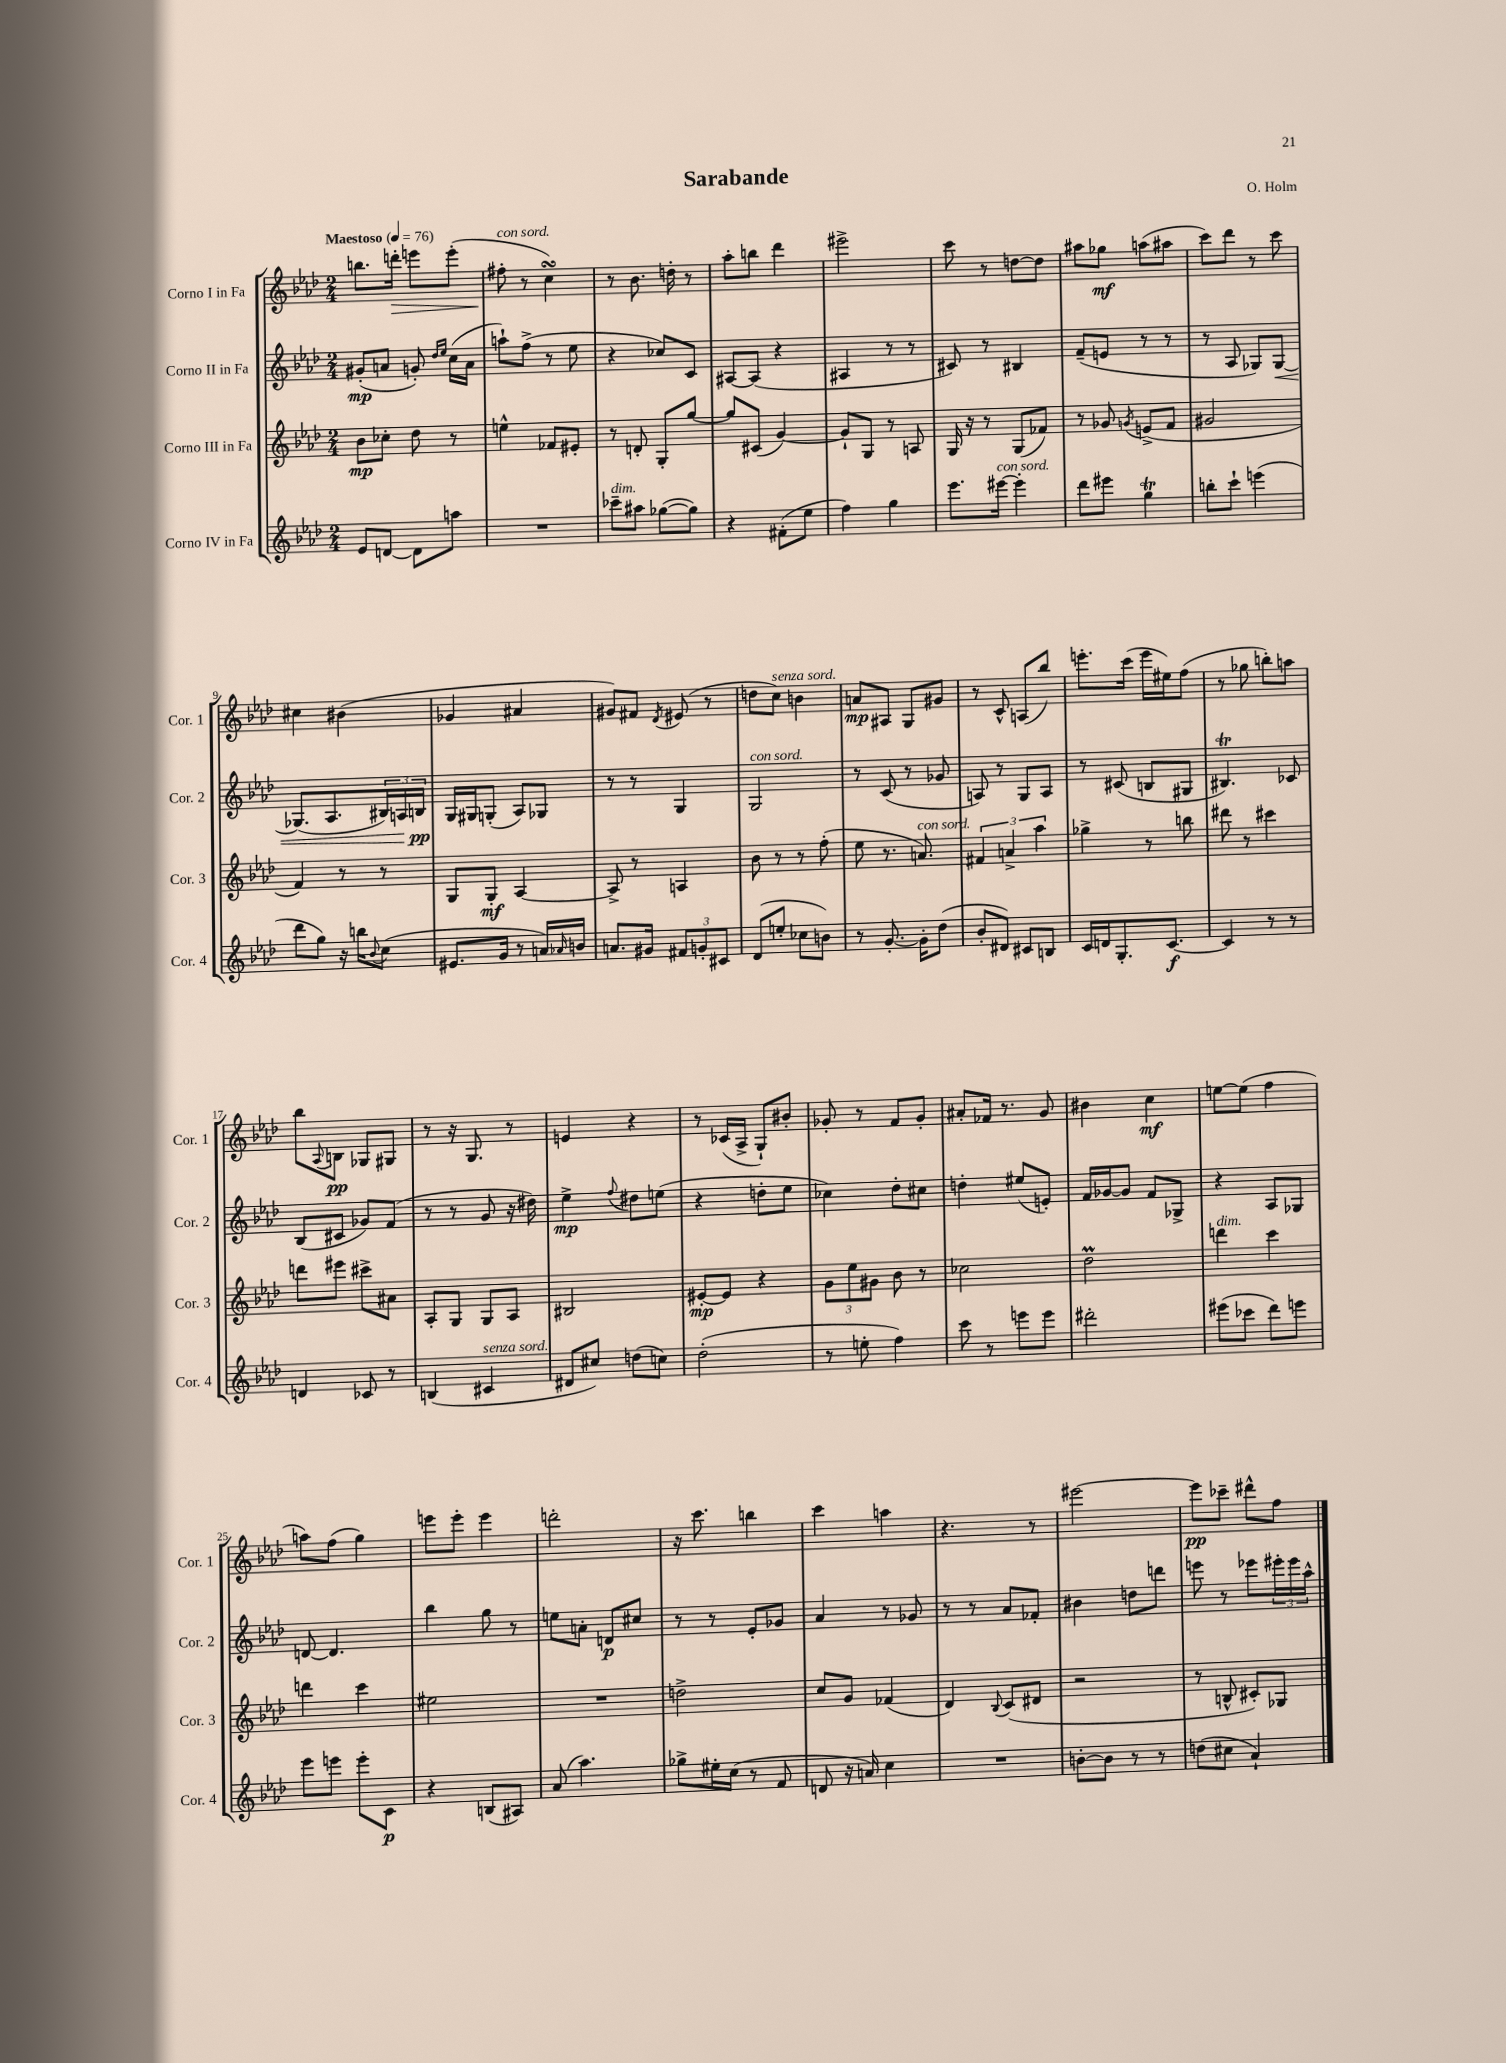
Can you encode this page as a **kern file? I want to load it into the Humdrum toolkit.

**kern	**dynam	**kern	**dynam	**kern	**dynam	**kern	**dynam
*part4	*part4	*part3	*part3	*part2	*part2	*part1	*part1
*staff4	*staff4	*staff3	*staff3	*staff2	*staff2	*staff1	*staff1
*I"Corno IV in Fa	*	*I"Corno III in Fa	*	*I"Corno II in Fa	*	*I"Corno I in Fa	*
*I'Cor. 4	*	*I'Cor. 3	*	*I'Cor. 2	*	*I'Cor. 1	*
*clefG2	*	*clefG2	*	*clefG2	*	*clefG2	*
*k[b-e-a-d-]	*	*k[b-e-a-d-]	*	*k[b-e-a-d-]	*	*k[b-e-a-d-]	*
*M2/4	*	*M2/4	*	*M2/4	*	*M2/4	*
*MM76	*	*MM76	*	*MM76	*	*MM76	*
=1	=1	=1	=1	=1	=1	=1	=1
!	!	!	!	!	!	!LO:TX:a:B:t=Maestoso	!
8e-/L	.	8b-\L	mp	(8g#X'/L	mp	8.bbn\L	.
[8dn/J	.	8cc-X'\J	.	8an/J	.	.	.
!	!	!	!	!	!	!	!LO:HP:b
.	.	.	.	.	.	16dddn'\Jk	>
8d\L]	.	8dd-\	.	8gn'/)	.	8eeen\L	.
.	.	.	.	16qqdd-/LL	.	.	.
.	.	.	.	16qqee-/JJ	.	.	.
8aan\J	.	8r	.	(16cc\LL	.	(8eee'\J	.
.	.	.	.	16a\JJ	.	.	.
=2	=2	=2	=2	=2	=2	=2	=2
!	!	!	!	!	!	!LO:TX:a:i:t=con sord.	!
2r	.	4een^^\	.	8aan`\L)	.	8ff#X'\	.
.	.	.	.	(8ff^\J	.	8r	]
.	.	8f-X/L	.	8r	.	4ccsSsS\)	.
.	.	8e#X'/J	.	8ee-\	.	.	.
=3	=3	=3	=3	=3	=3	=3	=3
!LO:TX:a:i:t=dim.	!	!	!	!	!	!	!
8ccc-X~\L	.	8r	.	4r	.	8r	.
8aa#X\J	.	8dn'/	.	.	.	8.b-\	.
([8gg-X\L	.	8G'/L	.	8cc-X/L)	.	.	.
.	.	.	.	.	.	16ddn'\	.
8gg-\J])	.	[8gg/J	.	8c/J	.	8r	.
=4	=4	=4	=4	=4	=4	=4	=4
4r	.	8gg/L]	.	[8A#X/L	.	8aa-'\L	.
.	.	(8c#X/J	.	(8A#/J]	.	8bbn\J	.
(8f#X'\L	.	[4g/)	.	4r	.	4ddd-\	.
8ee-\J	.	.	.	.	.	.	.
=5	=5	=5	=5	=5	=5	=5	=5
4ff\)	.	8g`/L]	.	4A#X/	.	2eee#X^\	.
.	.	8G/J	.	.	.	.	.
4gg\	.	8r	.	8r	.	.	.
.	.	8An/	.	8r	.	.	.
=6	=6	=6	=6	=6	=6	=6	=6
8.eee-\L	.	16G/	.	8c#X/)	.	8ccc\	.
.	.	16r	.	.	.	.	.
.	.	8r	.	8r	.	8r	.
!LO:TX:a:i:t=con sord.	!	!	!	!	!	!	!
[16eee#X\Jk	.	.	.	.	.	.	.
4eee#'\]	.	(8G/L	.	4B#X/	.	[8ddn\L	.
.	.	8f-X/J)	.	.	.	8dd\J]	.
=7	=7	=7	=7	=7	=7	=7	=7
8ddd-\L	.	8r	.	(8f~/L	.	8aa#X\L	.
8eee#X\J	.	8g-X/	.	8en/J	.	8gg-X\J	mf
.	.	8qgn/	.	.	.	.	.
4ggt\	.	(8en^/L	.	8r	.	(8aan\L	.
.	.	8f/J	.	8r	.	8aa#X\J	.
=8	=8	=8	=8	=8	=8	=8	=8
8bbn'\L	.	2g#X/	.	8r	.	8ccc\L)	.
8ccc`\J	.	.	.	8A-/	.	8ddd-\J	.
(4eeen\	.	.	.	8G-X/L)	.	8r	.
!	!	!	!	!	!LO:HP:b	!	!
.	.	.	.	[8G-/J	<	8ccc\	.
!!LO:LB:g=z
=9	=9	=9	=9	=9	=9	=9	=9
8ddd-\L	.	4f/)	.	(8.G-X/L]	.	4cc#X\	.
8gg\J)	.	.	.	.	.	.	.
.	.	.	.	8.A-/	.	.	.
16r	.	8r	.	.	.	(4b#X\	.
16bbn\KL	.	.	.	.	.	.	.
8qqb-/	.	.	.	.	.	.	.
(8cc\J	.	8r	.	24B#X/L)	.	.	.
.	.	.	.	24An/	.	.	.
.	.	.	.	24Bn/JJ	pp	.	.
.	.	.	.	.	[	.	.
=10	=10	=10	=10	=10	=10	=10	=10
8.e#X/L	.	8G/L	.	16G/LL	.	4g-X/	.
.	.	.	.	16G#X/J	.	.	.
.	.	8G'/J	mf	(8Gn'/J	.	.	.
16g/Jk	.	.	.	.	.	.	.
8r	.	[4A-/	.	8A-/L)	.	4a#X/	.
16an/LL)	.	.	.	8G-X/J	.	.	.
16qqa-X/	.	.	.	.	.	.	.
16bn/JJ	.	.	.	.	.	.	.
=11	=11	=11	=11	=11	=11	=11	=11
8.an/L	.	8A-^/]	.	8r	.	8g#X/L)	.
.	.	8r	.	8r	.	8f#X/J	.
16g#X/Jk	.	.	.	.	.	.	.
.	.	.	.	.	.	8qd-/	.
12f#X/L	.	4An/	.	4G/	.	(8e#X/	.
12gn'/	.	.	.	.	.	.	.
.	.	.	.	.	.	8r	.
12c#X/J	.	.	.	.	.	.	.
=12	=12	=12	=12	=12	=12	=12	=12
!	!	!	!	!LO:TX:a:i:t=con sord.	!	!	!
(8d-/L	.	8b-\	.	2G/	.	8ddn\L	.
!	!	!	!	!	!	!LO:TX:a:i:t=senza sord.	!
8een'/J	.	8r	.	.	.	8cc\J)	.
8cc-X\L	.	8r	.	.	.	4bn\	.
8bn\J)	.	(8ff'\	.	.	.	.	.
=13	=13	=13	=13	=13	=13	=13	=13
8r	.	8ee-\	.	8r	.	8an/L	mp
[8.g'/	.	8.r	.	(8c/	.	8A#X/J	.
.	.	.	.	8r	.	8G/L	.
!	!	!LO:TX:a:i:t=con sord.	!	!	!	!	!
16g'\KL]	.	8.an/)	.	.	.	.	.
(8dd-\J	.	.	.	8g-X/	.	8g#X/J	.
=14	=14	=14	=14	=14	=14	=14	=14
8b-'/L	.	6f#X/	.	8An/)	.	8r	.
8d#X/J)	.	.	.	8r	.	8c^^/	.
.	.	6an^/	.	.	.	.	.
8c#X/L	.	.	.	8G/L	.	(8An/L	.
.	.	6aa-\	.	.	.	.	.
8Bn/J	.	.	.	8A/J	.	8bb-/J)	.
=15	=15	=15	=15	=15	=15	=15	=15
16c/LL	.	4gg-X^\	.	8r	.	8.eeen'\L	.
16dn/J	.	.	.	.	.	.	.
8.G'/	.	.	.	(8c#X/	.	.	.
.	.	.	.	.	.	(16ccc\Jk	.
.	.	8r	.	8Bn/L	.	16eee\LL	.
[8.c/J	f	.	.	.	.	16ee#X\J)	.
.	.	8bbn\	.	8G#X/J	.	(8ff\J	.
=16	=16	=16	=16	=16	=16	=16	=16
4c/]	.	8ddd#X\	.	4.B#Xt/)	.	8r	.
.	.	8r	.	.	.	8gg-X\	.
8r	.	4ccc#X\	.	.	.	8bbn'\L)	.
8r	.	.	.	8c-X/	.	8aan\J	.
!!LO:LB:g=z
=17	=17	=17	=17	=17	=17	=17	=17
4dn/	.	8dddn\L	.	(8B-/L	.	8bb-\L	.
.	.	.	.	.	.	8qqA-/	.
.	.	8eee#X\J	.	8c#X/J	.	8Bn\J	pp
8c-X/	.	8ccc#X^\L	.	8g-X/L)	.	8G-X/L	.
8r	.	8a#X\J	.	(8f/J	.	8G#X/J	.
=18	=18	=18	=18	=18	=18	=18	=18
(4Bn/	.	8A-'/L	.	8r	.	8r	.
.	.	8G/J	.	8r	.	16r	.
.	.	.	.	.	.	8.G/	.
!LO:TX:a:i:t=senza sord.	!	!	!	!	!	!	!
4c#X/	.	8G/L	.	8g/	.	.	.
.	.	8A-/J	.	16r	.	8r	.
.	.	.	.	16dd#X\)	.	.	.
=19	=19	=19	=19	=19	=19	=19	=19
8d#X/L	.	2B#X/	.	4ee-^\	mp	4en/	.
8cc#X/J)	.	.	.	.	.	.	.
.	.	.	.	8qqff/	.	.	.
(8ddn\L	.	.	.	8dd#X\L	.	4r	.
8ccn\J)	.	.	.	(8een\J	.	.	.
=20	=20	=20	=20	=20	=20	=20	=20
(2dd-'\	.	[8e#X'/L	mp	4r	.	8r	.
.	.	8e#/J]	.	.	.	(16c-X/LL	.
.	.	.	.	.	.	16A-^/JJ	.
.	.	4r	.	8ddn'\L	.	8G`/L)	.
.	.	.	.	8ee-\J	.	8b#X'/J	.
=21	=21	=21	=21	=21	=21	=21	=21
8r	.	12g\L	.	4cc-X\)	.	8g-X'/	.
.	.	12ee-\	.	.	.	.	.
8een'\	.	.	.	.	.	8r	.
.	.	12g#X\J	.	.	.	.	.
4ff\)	.	8b-\	.	8dd-'\L	.	8f/L	.
.	.	8r	.	8cc#X\J	.	8g-'/J	.
=22	=22	=22	=22	=22	=22	=22	=22
8ccc\	.	2cc-X\	.	4ddn'\	.	8a#X'/L	.
8r	.	.	.	.	.	16f-X/Jk	.
.	.	.	.	.	.	8.r	.
8eeen\L	.	.	.	(8ee#X/L	.	.	.
8eee\J	.	.	.	8en'/J)	.	8g/	.
=23	=23	=23	=23	=23	=23	=23	=23
2ddd#X'\	.	2dd-M\	.	16f/LL	.	4b#X\	.
.	.	.	.	[16g-X/J	.	.	.
.	.	.	.	8g-/J]	.	.	.
.	.	.	.	8f/L	.	4cc\	mf
.	.	.	.	8G-X^/J	.	.	.
=24	=24	=24	=24	=24	=24	=24	=24
!	!	!LO:TX:a:i:t=dim.	!	!	!	!	!
(8eee#X\L	.	4dddn\	.	4r	.	[8een\L	.
8ccc-X\J	.	.	.	.	.	(8ee\J]	.
8ddd-\L)	.	4ccc\	.	8A-/L	.	4ff\	.
8eeen\J	.	.	.	8G-X/J	.	.	.
!!LO:LB:g=z
=25	=25	=25	=25	=25	=25	=25	=25
8eee-\L	.	4dddn\	.	[8dn/	.	8aan\L)	.
8eeen\J	.	.	.	4.d/]	.	(8ff\J	.
8eee'\L	.	4ccc\	.	.	.	4gg\)	.
8c\J	p	.	.	.	.	.	.
=26	=26	=26	=26	=26	=26	=26	=26
4r	.	2ee#X\	.	4bb-\	.	8eeen\L	.
.	.	.	.	.	.	8eee'\J	.
(8Bn/L	.	.	.	8gg\	.	4eee\	.
8A#X/J)	.	.	.	8r	.	.	.
=27	=27	=27	=27	=27	=27	=27	=27
(8a-/	.	2r	.	8een\L	.	2dddn'\	.
4.aa-\)	.	.	.	8an'\J	.	.	.
.	.	.	.	8dn/L	p	.	.
.	.	.	.	8cc#X/J	.	.	.
=28	=28	=28	=28	=28	=28	=28	=28
8gg-X^\L	.	2ddn^\	.	8r	.	16r	.
.	.	.	.	.	.	8.ccc\	.
16ee#X'\L	.	.	.	8r	.	.	.
(16cc\JJ	.	.	.	.	.	.	.
8r	.	.	.	8e-'/L	.	4bbn\	.
8f/	.	.	.	8g-X/J	.	.	.
=29	=29	=29	=29	=29	=29	=29	=29
8dn/	.	8cc/L	.	4a-/	.	4ccc\	.
16r	.	8g/J	.	.	.	.	.
16an/)	.	.	.	.	.	.	.
4cc\	.	(4f-X/	.	8r	.	4aan\	.
.	.	.	.	8g-X/	.	.	.
=30	=30	=30	=30	=30	=30	=30	=30
2r	.	4d-/)	.	8r	.	4.r	.
.	.	.	.	8r	.	.	.
.	.	8qqB-/	.	.	.	.	.
.	.	(8c/L	.	8a-/L	.	.	.
.	.	8d#X/J	.	8f-X'/J	.	8r	.
=31	=31	=31	=31	=31	=31	=31	=31
[8bn'\L	.	2r	.	4b#X\	.	[2eee#X\	.
8b\J]	.	.	.	.	.	.	.
8r	.	.	.	8ddn\L	.	.	.
8r	.	.	.	8dddn\J	.	.	.
=32	=32	=32	=32	=32	=32	=32	=32
(8ddn\L	.	8r	.	8eeen\	.	8eee#\L]	pp
8cc#X\J	.	8Bn^^/	.	8r	.	8ccc-X~\J	.
4a-`/)	.	8c#X'/L)	.	8eee-X\L	.	8ddd#X^^\L	.
.	.	8G-X/J	.	24eee#X'\L	.	8ff\J	.
.	.	.	.	24eee#\	.	.	.
.	.	.	.	24aa-^^\JJ	.	.	.
==	==	==	==	==	==	==	==
*-	*-	*-	*-	*-	*-	*-	*-
